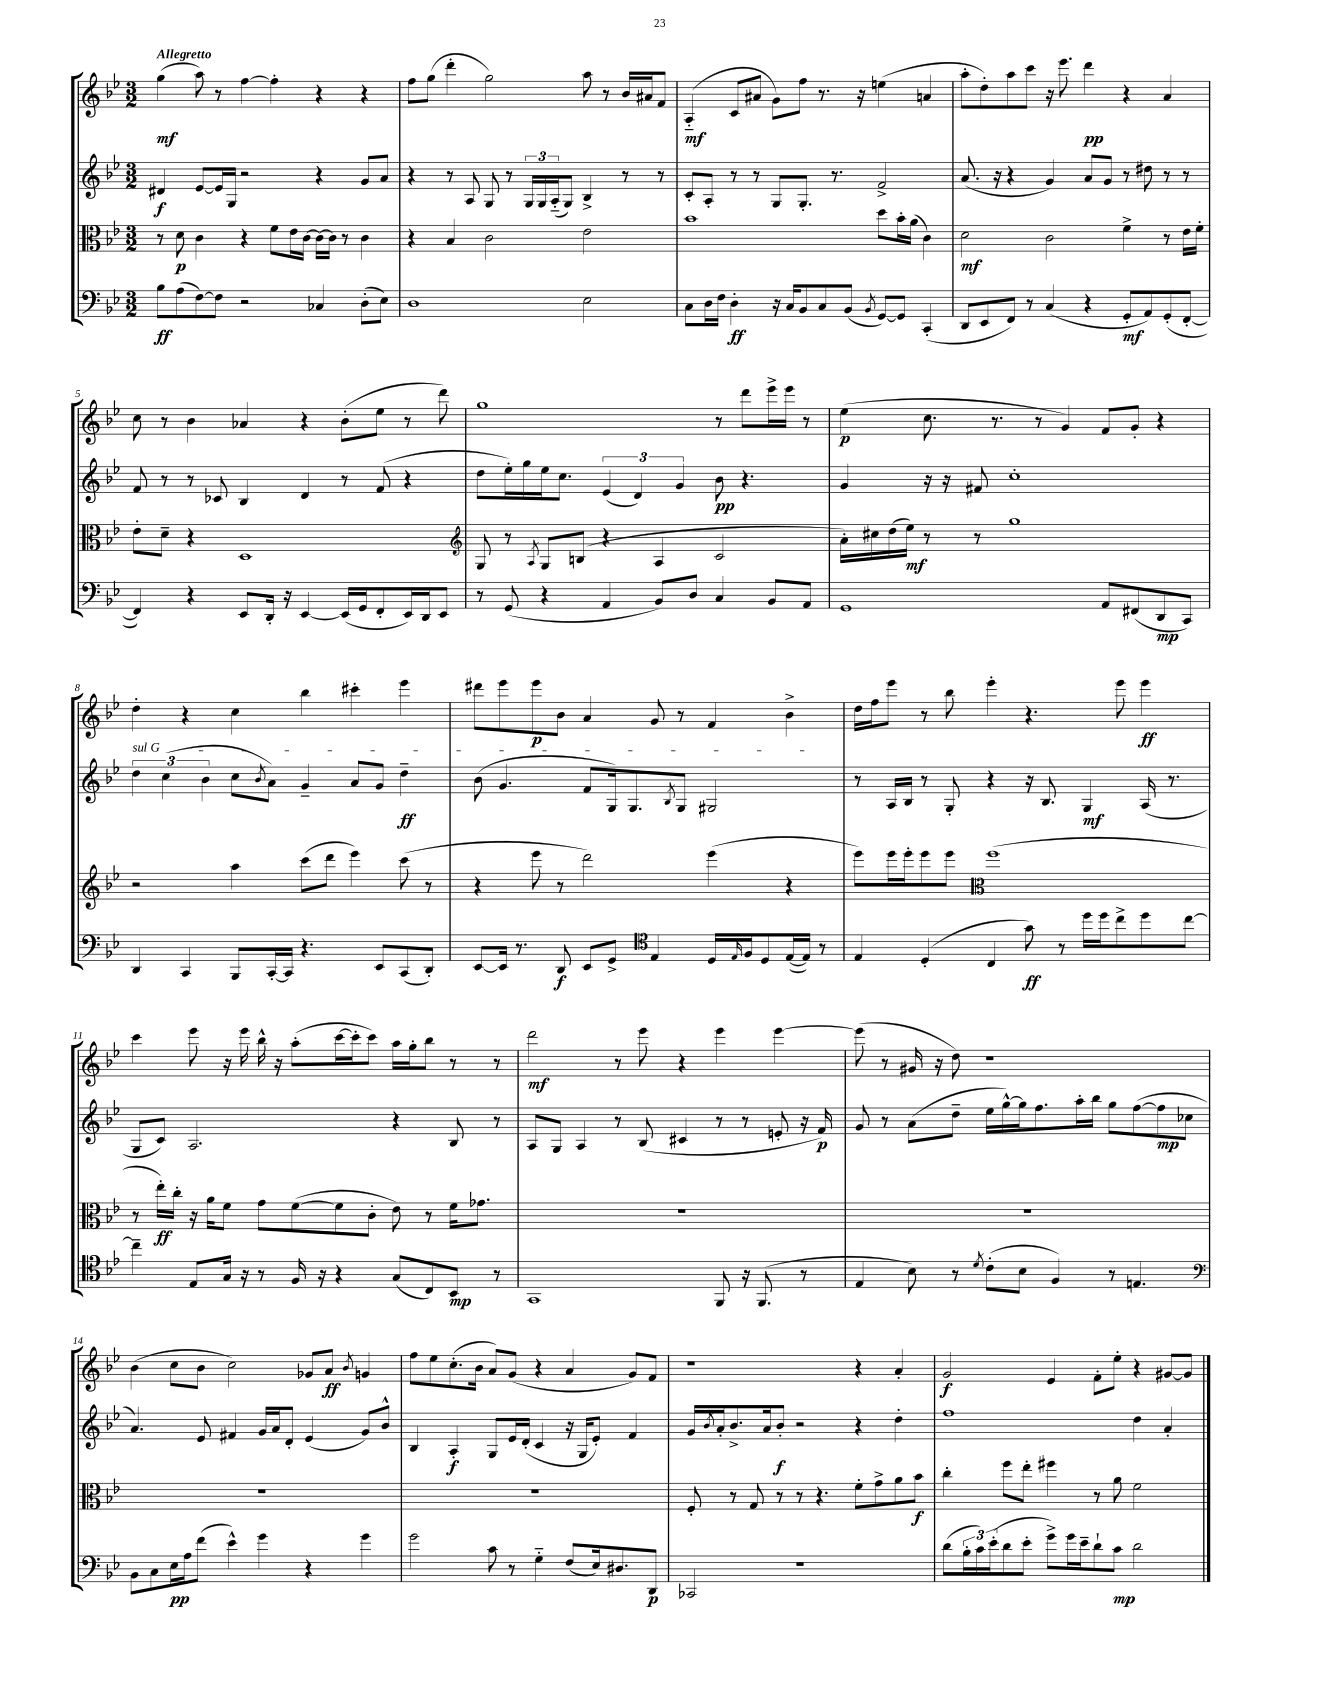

**kern	**kern	**kern	**kern
*staff4	*staff3	*staff2	*staff1
*clefF4	*clefC3	*clefG2	*clefG2
*k[b-e-]	*k[b-e-]	*k[b-e-]	*k[b-e-]
*M3/2	*M3/2	*M3/2	*M3/2
8B-	8r	4d#	(4gg
(8A	8d	.	.
[8F)	4c	[8e-	8aa)
8F]	.	16e-]	8r
.	.	16G	.
2r	4r	2r	[4ff
.	8f	.	4ff']
.	16e-	.	.
.	[16c	.	.
4C-	16c_	4r	4r
.	16c]	.	.
.	8r	.	.
(8D'	4c	8g	4r
8E-)	.	8a	.
=	=	=	=
1D	4r	4r	8ff
.	.	.	(8gg
.	4B-	8r	4ddd'
.	.	8A	.
.	2c	8G	2gg)
.	.	8r	.
.	.	24G	.
.	.	24G	.
.	.	(24A'~	.
.	.	8G)	.
2E-	2e-	4B-^	8aa
.	.	.	8r
.	.	8r	16b-
.	.	.	16a#
.	.	8r	8f
=	=	=	=
8C	1b-	8c'	(4A'~
16D	.	8A'	.
16F	.	.	.
4D'	.	8r	8c
.	.	8r	8a#
16r	.	8G	8g)
16C	.	.	.
8BB-	.	8.G'	8ff
8C	.	.	8.r
.	.	8.r	.
(8BB-	.	.	.
.	.	.	16r
8qBB-	.	.	.
[8GG)	8dd	2f^	(4ee
8GG]	16b-'	.	.
.	(16a	.	.
(4CC'	4c)	.	4a
=	=	=	=
8DD	2d	(8.a	8aa'
8EE-	.	.	8dd')
.	.	16r	.
8FF)	.	4r	8aa
8r	.	.	8ccc
(4C	2c	4g)	16r
.	.	.	8.eee-
4r	.	8a	4ddd
.	.	8g	.
8GG'	4f^	8r	4r
8AA)	.	8dd#	.
(8GG'	8r	8r	4a
[8FF'	16e-	8r	.
.	16f'	.	.
=	=	=	=
4FF])	8e-'	8f	8cc
.	8d~	8r	8r
4r	4r	8r	4b-
.	.	8c-	.
8EE-	1D	4B-	4a-
16DD'	.	.	.
16r	.	.	.
[4EE-	.	4d	4r
(16EE-]	.	8r	(8b-'
16GG	.	.	.
8FF'	.	(8f	8ee-
16EE-)	.	4r	8r
16DD	.	.	.
8EE-	.	.	8ddd)
=	=	=	=
*	*clefG2	*	*
8r	8G	8dd	1gg
(8GG	8r	16ee-')	.
.	.	16gg	.
.	8qA	.	.
4r	8G	16ee-	.
.	.	8.cc	.
.	(8B	.	.
4AA	4r	(6e-	.
.	.	6d)	.
8BB-)	4A	.	.
.	.	6g	.
8D	.	.	.
4C	2c	8b-	8r
.	.	4.r	8ddd
8BB-	.	.	16eee-^
.	.	.	16eee-
8AA	.	.	8r
=	=	=	=
1GG	16a')	4g	(4ee-
.	16cc#	.	.
.	(16dd	.	.
.	16ee-)	.	.
.	8r	16r	8.cc
.	.	16r	.
.	8r	8f#	.
.	.	.	8.r
.	1gg	1cc'	.
.	.	.	8r
.	.	.	4g)
8AA	.	.	8f
(8FF#	.	.	8g'
8DD	.	.	4r
8CC)	.	.	.
=	=	=	=
4DD	2r	6dd	4dd'
.	.	(6cc	.
4CC	.	.	4r
.	.	6b-	.
8BBB-	4aa	8cc	4cc
.	.	8qb-	.
[16CC'	.	8a)	.
16CC]	.	.	.
4.r	(8ccc	4g~	4bb-
.	8ddd	.	.
.	4eee-)	8a	4ccc#'
8EE-	.	8g	.
(8CC	(8ccc	4dd~	4eee-
8DD')	8r	.	.
=	=	=	=
[8EE-	4r	(8b-	8ddd#
16EE-]	.	4.g	8eee-
8.r	.	.	.
.	8eee-	.	8eee-
8DD	8r	.	8b-
8EE-	2ddd)	8f	4a
8GG^	.	16G)	.
.	.	8.G	.
*clefC4	*	*	*
4E-	.	.	8g
.	.	8qB-	.
.	.	8G	8r
16D	(4eee-	2G#	4f
16qqE-	.	.	.
16F	.	.	.
8D	.	.	.
([16E-	4r	.	4b-^
16E-])	.	.	.
8r	.	.	.
=	=	=	=
4E-	8eee-)	8r	16dd
.	.	.	16ff
.	16eee-	16A	8eee-
.	16eee-'	16B-	.
(4D'	8eee-	8r	8r
.	8eee-	8G'	8bb-
*	*clefC3	*	*
4C	(1ff	4r	4eee-'
8g)	.	16r	4.r
.	.	8.B-	.
8r	.	.	.
16dd	.	4G	.
16dd	.	.	.
8cc^	.	.	8eee-
8dd	.	(16A	4eee-
.	.	8.r	.
[8cc	.	.	.
=	=	=	=
4cc~]	8r	8G	4ccc
.	16ee-')	8c)	.
.	16cc'	.	.
8E-	16r	2.A	8eee-
.	16a	.	.
16G	8f	.	16r
16r	.	.	16eee-
8r	8g	.	16bb-^^
.	.	.	16r
16F	([8f	.	(8aa'
16r	.	.	.
4r	8f]	.	[16ccc
.	.	.	16ccc']
.	8c'	.	8ccc)
(8G	8e-)	4r	16aa
.	.	.	16gg'
8C)	8r	.	8bb-
8BB-	16f	8B-	8r
.	8.g-	.	.
8r	.	8r	8r
=	=	=	=
1GG	1.r	8A	2ddd
.	.	8G	.
.	.	4A	.
.	.	8r	8r
.	.	(8B-	8eee-
.	.	4c#	4r
8FF	.	8r	4eee-
16r	.	8r	.
(8.FF	.	.	.
.	.	8e'	[4eee-
8r	.	16r	.
.	.	16f)	.
=	=	=	=
4E-	1.r	8g	(8eee-]
.	.	8r	8r
8B-)	.	(8a	16g#
.	.	.	16r
8r	.	8dd~	8dd)
8qd	.	.	.
(8c'	.	16ee-	1r
.	.	[16gg^^)	.
8B-	.	16gg]	.
.	.	8.ff	.
4F)	.	.	.
.	.	16aa'	.
.	.	16bb-	.
8r	.	8gg	.
4.E	.	([8ff	.
.	.	8ff]	.
.	.	8cc-	.
=	=	=	=
*clefF4	*	*	*
8BB-	1.r	4.a)	(4b-
8C	.	.	.
16E-	.	.	8cc
16A	.	.	.
(8f	.	8e-	8b-
4e-^^)	.	4f#	2cc)
4g	.	16g	.
.	.	16a	.
.	.	8d'	.
4r	.	(4e-	8g-
.	.	.	8a
.	.	.	8qb-
4g	.	8g)	4g
.	.	8b-^^	.
=	=	=	=
2g	1.r	4B-	8ff
.	.	.	8ee-
.	.	4A'	(8.cc'
.	.	.	16b-
8c	.	8G	8a)
8r	.	16e-	(8g
.	.	(16d'	.
4G'~	.	4c	4r
(8F	.	16r	4a
.	.	16G	.
16E-)	.	8e-')	.
8.D#	.	.	.
.	.	4f	8g)
8DD	.	.	8f
=	=	=	=
2CC-	8F'	16g	1r
.	.	8qb-	.
.	.	16a'	.
.	8r	8.b-^	.
.	8G	.	.
.	.	16a	.
.	8r	8b-'	.
1r	8r	2r	.
.	4.r	.	.
.	8f'	4r	4r
.	8g^	.	.
.	8a	4dd'	4a'
.	8b-	.	.
=	=	=	=
(8d	4cc'	1ff	2g
24B-'	.	.	.
24c)	.	.	.
(24e-'	.	.	.
8d	8ff	.	.
8e-'	8ee-'	.	.
8g^)	4ff#	.	4e-
16g	.	.	.
16e-~	.	.	.
8d`	8r	.	8f'
8c	8a	.	8ee-'
2d	2f	4dd	4r
.	.	4a'	[8g#
.	.	.	8g#]
==	==	==	==
*-	*-	*-	*-
